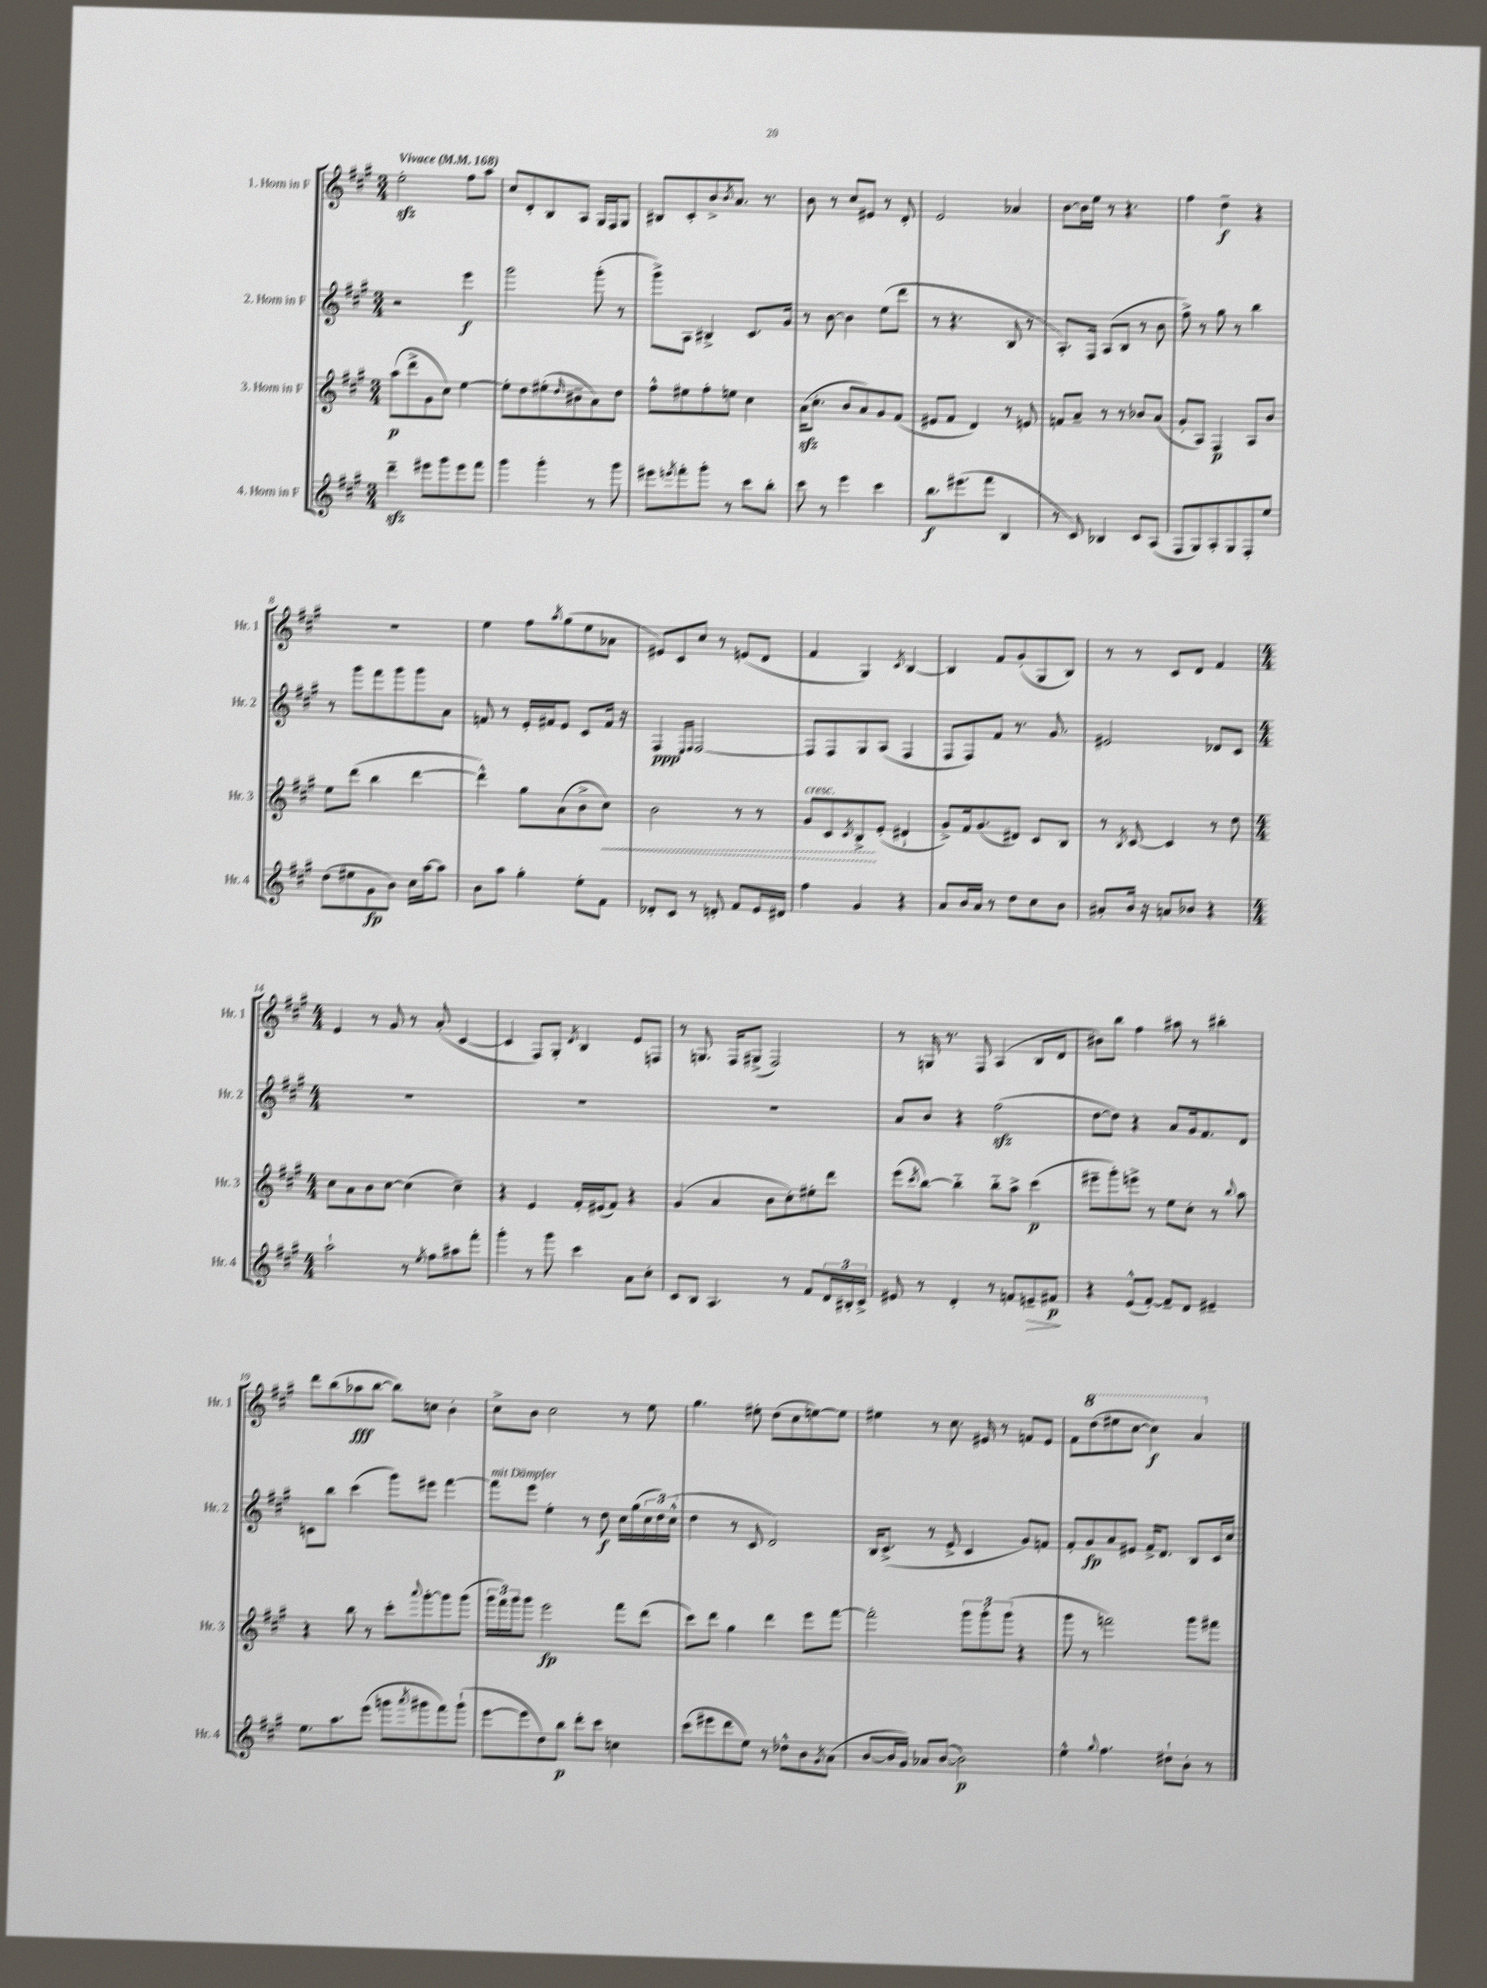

**kern	**dynam	**kern	**dynam	**kern	**dynam	**kern	**dynam
*part4	*part4	*part3	*part3	*part2	*part2	*part1	*part1
*staff4	*staff4	*staff3	*staff3	*staff2	*staff2	*staff1	*staff1
*I"4. Horn in F	*	*I"3. Horn in F	*	*I"2. Horn in F	*	*I"1. Horn in F	*
*I'Hr. 4	*	*I'Hr. 3	*	*I'Hr. 2	*	*I'Hr. 1	*
*clefG2	*	*clefG2	*	*clefG2	*	*clefG2	*
*k[f#c#g#]	*	*k[f#c#g#]	*	*k[f#c#g#]	*	*k[f#c#g#]	*
*M3/4	*	*M3/4	*	*M3/4	*	*M3/4	*
*MM168	*	*MM168	*	*MM168	*	*MM168	*
=1	=1	=1	=1	=1	=1	=1	=1
!	!	!	!	!	!	!LO:TX:a:B:t=Vivace	!
4dddzz~\	.	(8aa\L	p	2r	.	2eezz'\	.
.	.	8ddd^\	.	.	.	.	.
8eee#X\L	.	8g#\	.	.	.	.	.
8ggg#\	.	8cc#\J)	.	.	.	.	.
8eee#\	.	[4ee\	.	4eee\	f	8ff#\L	.
8fff#\J	.	.	.	.	.	8aa\J	.
=2	=2	=2	=2	=2	=2	=2	=2
4ggg#\	.	8ee'\L]	.	2ggg#\	.	8cc#/L	.
.	.	8dd\	.	.	.	8d'/	.
4ggg#'\	.	(8ee#X'\	.	.	.	8B/	.
.	.	16qqdd/	.	.	.	.	.
.	.	8b#X~\	.	.	.	8A/J	.
8r	.	8a\)	.	(8ggg#'\	.	16G#/LL	.
.	.	.	.	.	.	16F#/J	.
8ggg#\	.	8dd\J	.	8r	.	8G#/J	.
=3	=3	=3	=3	=3	=3	=3	=3
8eee#X\L	.	8ff#^^\L	.	8ggg#^\L)	.	8B#X/L	.
8qeeen/	.	.	.	.	.	.	.
8fff#'\	.	8ee#X\	.	8A\J	.	8c#'/	.
8ggg#'\J	.	8ff#'\	.	4B#X^/	.	8b^/	.
.	.	.	.	.	.	8qb/	.
8r	.	8een\J	.	.	.	8.a/J	.
8ccc#\L	.	4cc#\	.	8.c#/L	.	.	.
.	.	.	.	.	.	8.r	.
8bb'\J	.	.	.	.	.	.	.
.	.	.	.	16g#/Jk	.	.	.
=4	=4	=4	=4	=4	=4	=4	=4
8ccc#\	.	(16azz\KL	.	8r	.	8b\	.
.	.	8.cc#'\J	.	.	.	.	.
8r	.	.	.	[8b\	.	8r	.
4eee\	.	8b/L	.	4b\]	.	8cc#/L	.
.	.	8a/)	.	.	.	8e#X/J	.
4ccc#\	.	8g#/	.	(8ee\L	.	8r	.
.	.	(8f#/J	.	8ddd\J	.	8d'/	.
=5	=5	=5	=5	=5	=5	=5	=5
8.bb\L	f	8e#X/L	.	8r	.	2e/	.
.	.	8f#/J	.	4.r	.	.	.
(8.eee#X\	.	.	.	.	.	.	.
.	.	4d/)	.	.	.	.	.
8fff#\J	.	.	.	.	.	.	.
4B/	.	8r	.	8B/	.	4a-X/	.
.	.	8en/	.	8r	.	.	.
=6	=6	=6	=6	=6	=6	=6	=6
8r	.	8fn/L	.	8.A'/L)	.	[8b\L	.
8c#/)	.	8a~/J	.	.	.	16b\L]	.
.	.	.	.	16F#/Jk	.	16ee\JJ	.
4B-X/	.	8r	.	(8A/L	.	8r	.
.	.	8r	.	8B/J	.	4.r	.
8c#/L	.	8b-X/L	.	8r	.	.	.
(8A/J	.	(8a/J	.	8b\	.	.	.
=7	=7	=7	=7	=7	=7	=7	=7
8F#/L	.	8g#'/L	.	8ff#^\)	.	4ff#\	.
8G#/)	.	8A/J)	.	8r	.	.	.
8A'/	.	4F#/	p	8gg#\	.	4dd~\	f
8G#/	.	.	.	8r	.	.	.
8F#'/	.	8A/L	.	4bb\	.	4r	.
8ee/J	.	8b/J	.	.	.	.	.
!!LO:LB:g=z
=8	=8	=8	=8	=8	=8	=8	=8
(8dd\L	.	8ee\L	.	8r	.	2.r	.
8ee#X\	.	(8ddd\J	.	8ggg#\L	.	.	.
8g#\	fp	4bb\	.	8fff#\	.	.	.
8b\J)	.	.	.	8ggg#\	.	.	.
16cc#\LL	.	[4ddd\	.	8ggg#\	.	.	.
[16aa\J	.	.	.	.	.	.	.
8aa\J]	.	.	.	8a\J	.	.	.
=9	=9	=9	=9	=9	=9	=9	=9
8b\L	.	4ddd^^\])	.	8fn/	.	4ee\	.
8aa\J	.	.	.	8r	.	.	.
4gg#'\	.	8gg#\L	.	16e'/LL	.	8ff#\L	.
.	.	.	.	16f#X/J	.	.	.
.	.	.	.	.	.	8qaa/	.
.	.	(8a\	.	8e/J	.	(8gg#\	.
8ee'\L	.	8b^\	.	8c#/L	.	8ee\	.
!	!	!	!LO:HP:b	!	!	!	!
8f#\J	.	8cc#\J)	<	16f#/Jk	.	8a-X\J	.
.	.	.	.	16r	.	.	.
=10	=10	=10	=10	=10	=10	=10	=10
8d-X'/L	.	2b\	.	4F#/	ppp	8e#X/L)	.
8c#/J	.	.	.	.	.	8c#/	.
.	.	.	.	16qqE/LL	.	.	.
.	.	.	.	16qqF#/JJ	.	.	.
8r	.	.	.	[2F#/	.	8cc#/J	.
8dn'/	.	.	.	.	.	8r	.
8f#/L	.	8r	.	.	.	(8en/L	.
16e/L	.	8r	.	.	.	8d/J	.
16d#X/JJ	.	.	.	.	.	.	.
=11	=11	=11	=11	=11	=11	=11	=11
!	!	!LO:TX:a:i:t=cresc.	!	!	!	!	!
4ff#\	.	8g#/L	.	8F#/L]	.	4f#/	.
.	.	8c#/	.	8F#/	.	.	.
.	.	8qc#/	.	.	.	.	.
4g#/	.	8B^/	.	8G#/	.	4G#/)	.
.	.	(8e'/J	[	(8A/J	.	.	.
.	.	.	.	.	.	8qc#/	.
4r	.	4d#X`/	.	4F#/	.	[4B/	.
=12	=12	=12	=12	=12	=12	=12	=12
8a/L	.	8g#^/L)	.	8F#/L	.	4B/]	.
16b/L	.	16f#/k	.	8F#/)	.	.	.
16a/JJ	.	(8.g#/	.	.	.	.	.
8r	.	.	.	8f#/J	.	8f#/L	.
8dd\L	.	8d#X/J)	.	8.r	.	(8g#'/	.
8cc#\	.	8c#/L	.	.	.	8G#/	.
.	.	.	.	8.g#/	.	.	.
8b\J	.	8B/J	.	.	.	8B/J)	.
=13	=13	=13	=13	=13	=13	=13	=13
8a#X'/L	.	8r	.	2e#X/	.	8r	.
.	.	8qB/	.	.	.	.	.
16b/Jk	.	[8c#/	.	.	.	8r	.
16r	.	.	.	.	.	.	.
8an/L	.	4c#/]	.	.	.	8c#/L	.
8b-X/J	.	.	.	.	.	8d/J	.
4r	.	8r	.	8d-X/L	.	4f#/	.
.	.	8dd\	.	8c#/J	.	.	.
!!LO:LB:g=z
=14	=14	=14	=14	=14	=14	=14	=14
*M4/4	*	*M4/4	*	*M4/4	*	*M4/4	*
2aa`\	.	8cc#\L	.	1r	.	4e/	.
.	.	8a\	.	.	.	.	.
.	.	8b\	.	.	.	8r	.
.	.	[8cc#\J	.	.	.	8g#/	.
8r	.	(4cc#\]	.	.	.	8r	.
8qee/	.	.	.	.	.	.	.
8ff#\L	.	.	.	.	.	(8a'/	.
8aa#X\	.	4cc#~\)	.	.	.	[4c#/	.
8fff#'\J	.	.	.	.	.	.	.
=15	=15	=15	=15	=15	=15	=15	=15
4ggg#'\	.	4r	.	1r	.	4c#/]	.
8r	.	4e/	.	.	.	8F#/L)	.
8ggg#\	.	.	.	.	.	8G#'/J	.
.	.	.	.	.	.	8qd/	.
4ccc#\	.	16f#'/LL	.	.	.	4B/	.
.	.	(16e#X/J	.	.	.	.	.
.	.	8f#/J)	.	.	.	.	.
8a\L	.	4r	.	.	.	8e/L	.
8cc#'\J	.	.	.	.	.	8Fn/J	.
=16	=16	=16	=16	=16	=16	=16	=16
8c#/L	.	(4g#/	.	1r	.	8r	.
8B/J	.	.	.	.	.	8.Gn/	.
4.A/	.	4a/	.	.	.	.	.
.	.	.	.	.	.	16F#/KL	.
.	.	.	.	.	.	(8G#X^/J	.
.	.	8b\L	.	.	.	2F#/)	.
8r	.	8cc#'\)	.	.	.	.	.
8f#/L	.	8ee#X'\	.	.	.	.	.
24d/L	.	8ddd\J	.	.	.	.	.
24B#X'/	.	.	.	.	.	.	.
24c#^/JJ	.	.	.	.	.	.	.
=17	=17	=17	=17	=17	=17	=17	=17
8e#X/	.	(8eee\L	.	8a/L	.	8r	.
.	.	8qccc#/	.	.	.	.	.
8r	.	[8bb\J)	.	8b/J	.	16Gn/	.
.	.	.	.	.	.	8.r	.
4d'/	.	4bb\]	.	4r	.	.	.
.	.	.	.	.	.	8F#/	.
8r	.	8bb\L	.	(2ff#zz\	.	(4A/	.
8fn/L	.	8aa^\J	.	.	.	.	.
!	!LO:HP:b	!	!	!	!	!	!
8en~/	>	(4ccc#\	p	.	.	8B/L	.
8f#X/J	p	.	.	.	.	8d/J	.
.	]	.	.	.	.	.	.
=18	=18	=18	=18	=18	=18	=18	=18
4r	.	8eee#X~\L	.	[8dd\L	.	8b#X\L)	.
.	.	8ggg#'\)	.	8dd\J])	.	8bb\J	.
(8e^^/L	.	8eeen^\J	.	4r	.	4ff#\	.
[8f#'/J)	.	8r	.	.	.	.	.
8f#~/L]	.	8ee\L	.	8a/L	.	8aa#X\	.
8d/J	.	8cc#'\J	.	16g#/k	.	8r	.
.	.	.	.	8.f#/	.	.	.
4e#X~/	.	8r	.	.	.	4bb#X'\	.
.	.	8qqbb/	.	.	.	.	.
.	.	8aa\	.	8d/J	.	.	.
!!LO:LB:g=z
=19	=19	=19	=19	=19	=19	=19	=19
8.ee\L	.	4r	.	8cn\L	.	8ddd\L	.
.	.	.	.	8bb\J	.	(8bb\	.
8.aa\	.	.	.	.	.	.	.
.	.	8bb\	.	(4ccc#\	.	8aa-X\	fff
(8eee\J	.	8r	.	.	.	[8bb\J	.
8gggn\L	.	8ccc#'\L	.	8ggg#\L)	.	8bb\L])	.
8qaaa/	.	8qqaaa/	.	.	.	.	.
8ggg#X\	.	[8ggg#'\	.	8eee#X\J	.	8ccn\J	.
8fff#\)	.	8ggg#\]	.	[4fff#\	.	4b'\	.
(8ggg#`\J	.	(8ggg#\J	.	.	.	.	.
=20	=20	=20	=20	=20	=20	=20	=20
!	!	!	!	!LO:TX:a:i:t=mit Dämpfer	!	!	!
[8eee\L	.	24ggg#\LL	.	8fff#\L]	.	8cc#^\L	.
.	.	24fff#\)	.	.	.	.	.
.	.	24ggg#\J	.	.	.	.	.
8eee\]	.	8ggg#\J	.	8eee\J	.	8b\J	.
8dd\)	.	2eee\	fp	4ee'\	.	2cc#\	.
8bb\J	p	.	.	.	.	.	.
8ddd'\L	.	.	.	8r	.	.	.
8ccc#\J	.	.	.	8dd\	f	.	.
4ccn\	.	8fff#\L	.	16cc#\LL	.	8r	.
.	.	.	.	(16gg#\	.	.	.
.	.	(8ddd\J	.	24cc#\	.	8ee\	.
.	.	.	.	24dd\)	.	.	.
.	.	.	.	(24cc#^^\JJ	.	.	.
=21	=21	=21	=21	=21	=21	=21	=21
(8ccc#\L	.	8ccc#\L)	.	4dd\	.	4.gg#\	.
8eee#X\	.	8ddd\J	.	.	.	.	.
8ddd\	.	4gg#\	.	8r	.	.	.
8ee\J)	.	.	.	8c#/	.	8ee#X'\	.
8r	.	4ddd\	.	2d/)	.	(8dd\L	.
8dd-X^^\L	.	.	.	.	.	8cc#\	.
8b\	.	8eee\L	.	.	.	[8een\)	.
8qg#/	.	.	.	.	.	.	.
(8a\J	.	[8fff#\J	.	.	.	8ee\J]	.
=22	=22	=22	=22	=22	=22	=22	=22
[8b/L	.	2fff#'\]	.	16B/KL	.	4ee#X\	.
.	.	.	.	(8.c#^/J	.	.	.
16b/L]	.	.	.	.	.	.	.
16g#/JJ)	.	.	.	.	.	.	.
8a-X/L	.	.	.	8r	.	8r	.
([8b/J	.	.	.	8e^/	.	8.cc#\	.
2b\])	p	12ggg#\L	.	4c#/	.	.	.
.	.	.	.	.	.	16e#X/	.
.	.	12ggg#'\	.	.	.	.	.
.	.	.	.	.	.	8r	.
.	.	(12ggg#\J	.	.	.	.	.
.	.	4r	.	8g#/L)	.	8fn/L	.
.	.	.	.	8fn/J	.	8e#/J	.
=23	=23	=23	=23	=23	=23	=23	=23
4ee^^\	.	8ggg#\	.	8f#'/L	.	8f#\L	.
*	*	*	*	*	*	*8va	*
.	.	8r	.	8g#/	fp	(8ddd\	.
8qqgg#/	.	.	.	.	.	.	.
4.ff#\	.	2fffn\)	.	8a/	.	8eee#X\	.
.	.	.	.	8e#X/J	.	[8ccc#\J	.
.	.	.	.	16f#^/KL	.	4ccc#\])	f
.	.	.	.	8.d/J	.	.	.
8dd#X`\L	.	.	.	.	.	.	.
8b'\J	.	8ggg#\L	.	8B/L	.	4aa/	.
8r	.	8fff#X\J	.	16c#/L	.	.	.
.	.	.	.	16cc#/JJ	.	.	.
*	*	*	*	*	*	*X8va	*
==	==	==	==	==	==	==	==
*-	*-	*-	*-	*-	*-	*-	*-
